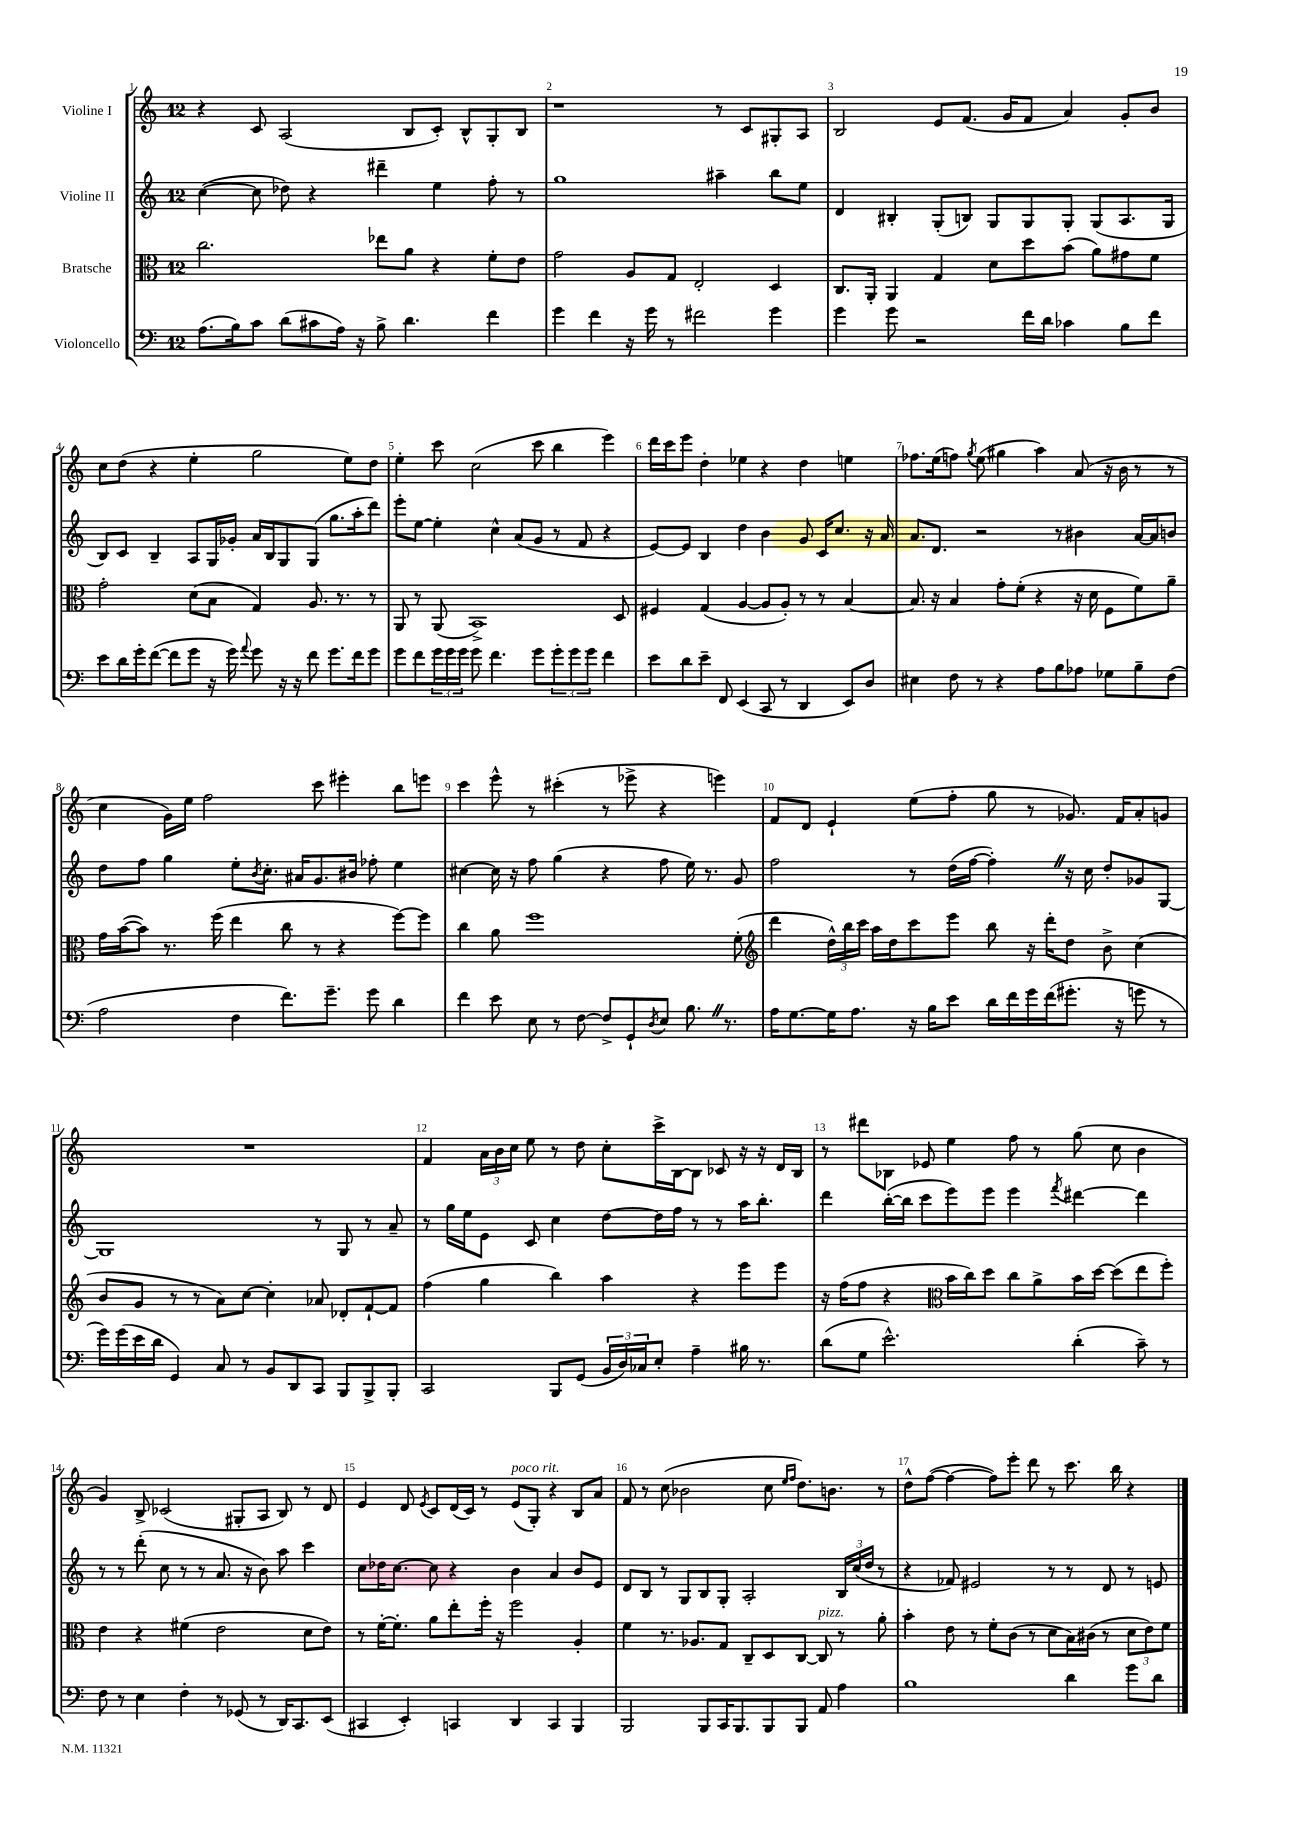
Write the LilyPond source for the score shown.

<<
\new StaffGroup <<
\new Staff = "s0" \with { instrumentName = "Violine I" } {
    \clef treble \key c \major \once \override Staff.TimeSignature.style = #'single-digit \time 12/8
    r4 c'8 a2( b8 c'8-.) b8-^ g8-. b8 |
    r1 r8 c'8 gis8-. a8 |
    b2 e'8 f'8.( g'16 f'8 a'4) g'8-. b'8 |
    c''8 d''8( r4 e''4-. g''2 e''8) d''8 |
    e''4-. c'''8 c''2( c'''8 b''4 e'''4) |
    d'''16 c'''16 e'''8 d''4-. ees''4 r4 d''4 e''4 |
    fes''8. e''16( f''8) \acciaccatura { g''8 } e''8( gis''4 a''4) a'8( r16 b'16 r8 r8 |
    c''4 g'16) e''16 f''2 c'''8 eis'''4-. b''8 e'''8 |
    c'''4 e'''8-^ r8 cis'''4-.( r8 ees'''8-> r4 e'''4) |
    f'8 d'8 e'4-! e''8( f''8-. g''8 r8 ges'8.) f'16 a'8-. g'8 |
    R1. |
    f'4 \tuplet 3/2 { a'16 b'16 c''16 } e''8 r8 d''8 c''8-. c'''16-> b16~ b8 ces'8 r16 r16 d'16 b16 |
    r8 dis'''8 bes8 ees'8 e''4 f''8 r8 g''8( c''8 b'4 |
    g'4) b8-> ces'2( gis8-. a8 b8) r8 d'8 |
    e'4 d'8 \acciaccatura { e'8 } c'8 d'16( c'16) r8 e'8^\markup { \italic "poco rit." }( g8-.) r4 b8 a'8 |
    f'8 r8 c''8( bes'2 c''8 \grace { e''16 f''16 } d''8.) b'8. r8 |
    d''8-^ f''8~( f''4~ f''8) e'''8-. d'''8 r8 c'''8. b''16 r4 \bar "|." |
}
\new Staff = "s1" \with { instrumentName = "Violine II" } {
    \clef treble \key c \major \once \override Staff.TimeSignature.style = #'single-digit \time 12/8
    c''4~( c''8 des''8) r4 dis'''4-- e''4 f''8-. r8 |
    g''1 ais''4-- b''8 e''8 |
    d'4 bis4-. g8-.( b8) g8 g8 g8-. g8( a8. g16 |
    b8) c'8 b4-- a8 g16 ges'16-. a'16 b16 g8 g8( g''8. a''16-. d'''8) |
    e'''8-. e''8~ e''4-. c''4-^ a'8( g'8 r8 f'8 r4 |
    e'8~) e'8 b4 d''4 b'4 g'8 c'16 c''8. r16 a'16 |
    a'8. d'8. r2 r8 bis'4 a'16~ a'16 b'8 |
    d''8 f''8 g''4 e''8-. \acciaccatura { b'8 } c''8.-. ais'16 g'8. bis'16 fes''8-. e''4 |
    cis''4~ cis''16 r16 f''8 g''4( r4 f''8 e''16) r8. g'8 |
    f''2 r8 d''16( f''16~ f''4-.) \once \override BreathingSign.text = \markup { \musicglyph "scripts.caesura.straight" } \breathe r16 c''16 d''8-. ges'8 g8~ |
    g1 r8 g8 r8 a'8-- |
    r8 g''16 e''16 e'8 c'8 c''4 d''8~ d''16 f''16 r8 r8 a''16 b''8.-. |
    d'''4 b''16~-.( b''16 c'''8 e'''8) e'''8 e'''4 \acciaccatura { f'''8 } dis'''4~ dis'''4 |
    r8 r8 d'''8-.( c''8 r8 r8 a'8. r16 b'8) a''8 c'''4 |
    c''8 des''16 c''8.~ c''8 r4 b'4 a'4 b'8 e'8 |
    d'8 b8 r8 g8 b8 g8-. a2-. \tuplet 3/2 { b16 c''16( d''16 } r8 |
    r4 fes'8) eis'2 r8 r8 d'8 r8 e'8 \bar "|." |
}
\new Staff = "s2" \with { instrumentName = "Bratsche" } {
    \clef alto \key c \major \once \override Staff.TimeSignature.style = #'single-digit \time 12/8
    c''2. ees''8 a'8 r4 f'8-. e'8 |
    g'2 a8 g8 e2-. d4 |
    c8. a,16-. a,4 g4 d'8 d''8 b'8( a'8) gis'8 f'8 |
    g'2-. d'8( b8 g4) a8. r8. r8 |
    a,8 r8 a,8( b,1->) d8 |
    fis4 g4( a4~ a8 a8-.) r8 r8 b4~ |
    b8. r16 b4 g'8-. f'8-.( r4 r16 d'16 f8 f'8) a'8-- |
    g'16 b'16~( b'8) r8. f''16( e''4 c''8 r8 r4 f''8~) f''8 |
    c''4 a'8 f''1 f'8-.( |
    \clef treble d'''4 \tuplet 3/2 { d''16-^) b''16 c'''16 } a''16 d''16 c'''8 e'''8 b''8 r16 d'''16-. d''8 b'8-> c''4( |
    b'8 g'8 r8 r8 a'8) c''8~ c''4-. aes'8 des'8-. f'8~-! f'8 |
    f''4( g''4 b''4) a''4 r4 e'''8 e'''8 |
    r16 f''16( f''8 r4 \clef alto b'16 c''16) d''8 c''8 a'8-> b'16 d''16~ d''8( e''8 f''8-.) |
    e'4 r4 fis'4( e'2 d'8 e'8) |
    r8 f'16~-. f'8.-. a'8 e''8-. f''16-. r16 f''2 a4-. |
    f'4 r8. aes8. g8 c8-- d8 c8~ c8^\markup { \italic "pizz." } r8 a'8-. |
    b'4-. e'8 r8 f'8-. c'8( r8 d'8 b16) cis'16( r8 \tuplet 3/2 { d'8 e'8) f'8 } \bar "|." |
}
\new Staff = "s3" \with { instrumentName = "Violoncello" } {
    \clef bass \key c \major \once \override Staff.TimeSignature.style = #'single-digit \time 12/8
    a8.( b16) c'8 d'8( cis'8 a16) r16 b8-> d'4. f'4 |
    g'4 f'4 r16 g'16 r8 fis'2 g'4 |
    g'4 g'8 r2 f'16 d'16 ces'4 b8 f'8 |
    e'8 d'16 g'16-. f'8~( f'8 g'8 r16 g'16) \appoggiatura { a'8 } g'8 r16 r16 f'8 g'8. f'16 g'8 |
    g'8 f'8 \tuplet 3/2 { g'16 g'16 g'16 } g'8 f'4. g'8 \tuplet 3/2 { g'8-. g'8 g'8 } f'4 |
    e'8 d'8 e'8-- f,8 e,4( c,8 r8 d,4 e,8) d8 |
    eis4 f8 r8 r4 a8 b8 aes8 ges8 b8-- f8( |
    a2 f4 f'8.) g'8.-- g'8 d'4 |
    f'4 e'8 e8 r8 f8~ f8-> g,8-! \acciaccatura { d8 } e8 b8. \once \override BreathingSign.text = \markup { \musicglyph "scripts.caesura.straight" } \breathe r8. |
    a16 g8.~ g16 a8. r16 b16 e'8 d'16 f'16 g'16 f'16( gis'8.-. r16 g'8 r8 |
    g'16) g'16( e'16 d'16 g,4) c8 r8 b,8 d,8 c,8 b,,8 b,,8-> b,,8-. |
    c,2 b,,8 g,8( \tuplet 3/2 { b,16 d16) ces16 } e8-. a4-- bis16 r8. |
    d'8( g8 e'2.-^) d'4-.( c'8--) r8 |
    f8 r8 e4 f4-. r8 ges,8( r8 d,16) c,8. e,8( |
    cis,4 e,4-.) c,4 d,4 c,4 b,,4 |
    b,,2 b,,8 c,16 b,,8. b,,8 b,,8 a,8 a4 |
    b1 d'4 g'8 d'8 \bar "|." |
}
>>
>>
\layout { \context { \Score \override BarNumber.break-visibility = ##(#f #t #t) barNumberVisibility = #all-bar-numbers-visible } }
